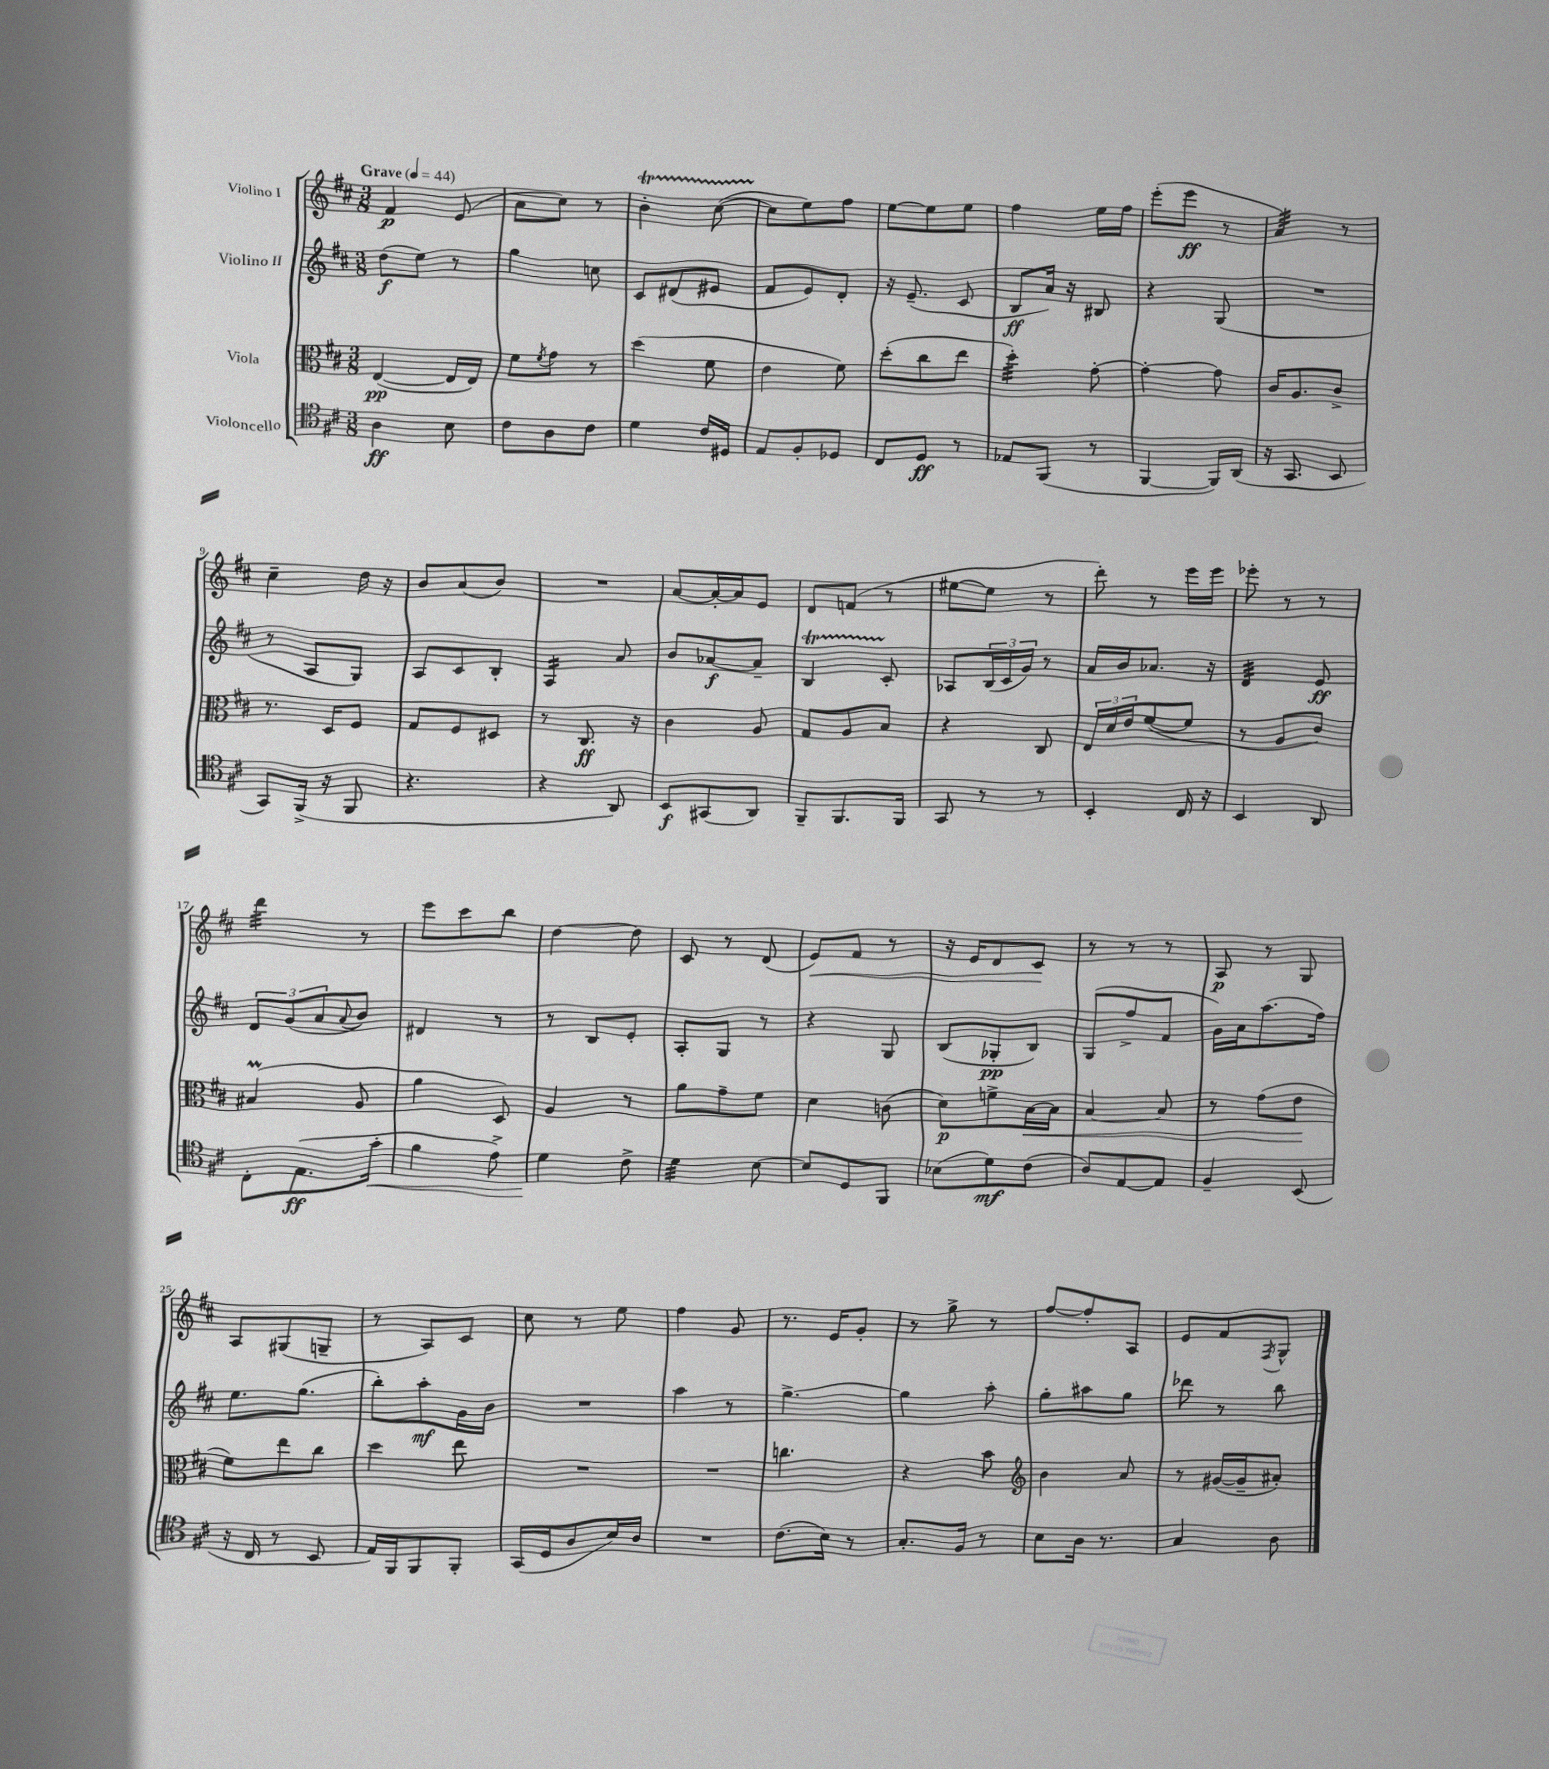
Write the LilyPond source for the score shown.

<<
\new StaffGroup <<
\new Staff = "s0" \with { instrumentName = "Violino I" } {
    \clef treble \key d \major \numericTimeSignature \time 3/8 \tempo "Grave" 4 = 44
    fis'4\p e'8( |
    a'8 cis''8) r8 |
    b'4-.\startTrillSpan cis''8~( |
    cis''8\stopTrillSpan e''8) fis''8 |
    e''8~ e''8 e''8 |
    fis''4 e''16 fis''16 |
    e'''8-.( e'''8\ff r8 |
    a'4:32) r8 |
    cis''4-- d''16 r16 |
    b'8 a'8( b'8) |
    R4. |
    a'8~ a'16~-. a'16 e'8 |
    d'8 f'8( r8 |
    eis''8~ eis''8 r8 |
    d'''8-.) r8 e'''16 e'''16 |
    ees'''8-. r8 r8 |
    d'''4:32 r8 |
    e'''8 cis'''8 b''8 |
    d''4~ d''8 |
    cis'8 r8 d'8( |
    e'8\<) fis'8 r8 |
    r16 e'16 d'8 cis'8\! |
    r8 r8 r8 |
    a8\p r8 g8 |
    a8 gis8( g8-- |
    r8 a8) cis'8 |
    cis''8 r8 e''8 |
    fis''4 g'8 |
    r8. e'16 g'8-. |
    r8 g''8-> r8 |
    fis''8~ fis''8-. a8 |
    e'8 fis'8 \acciaccatura { fis8 } g8-^ \bar "|." |
}
\new Staff = "s1" \with { instrumentName = "Violino II" } {
    \clef treble \key d \major \numericTimeSignature \time 3/8
    d''8\f( e''8) r8 |
    g''4 c''8 |
    cis'8 dis'8( eis'8 |
    fis'8 e'8) d'8-. |
    r16 e'8.--( cis'8 |
    b8\ff a'16) r16 bis8 |
    r4 g8( |
    R4. |
    r8 a8 g8) |
    a8 cis'8 b8-. |
    a4:16 a'8 |
    b'8 aes'8~\f aes'8-- |
    b4\startTrillSpan cis'8-.\stopTrillSpan |
    aes8 \tuplet 3/2 { b16( cis'16 g'16) } r8 |
    a'16 b'16 aes'8. r16 |
    d'4:32 e'8\ff |
    \tuplet 3/2 { d'8 g'8( a'8 } \appoggiatura { a'8 } b'8) |
    dis'4 r8 |
    r8 b8 e'8-. |
    a8-. g8 r8 |
    r4 g8 |
    b8( ges8-.\pp b8) |
    g8( fis''8-> fis'8 |
    g'16) a'16 a''8.( fis''16) |
    e''8. g''8.( |
    b''8-.) a''8-.\mf g'16 b'16 |
    R4. |
    a''4 r8 |
    g''4.~-> |
    g''4 a''8-. |
    g''8-. ais''8 g''8 |
    des'''8 r8 b''8 \bar "|." |
}
\new Staff = "s2" \with { instrumentName = "Viola" } {
    \clef alto \key d \major \numericTimeSignature \time 3/8
    e4~\pp( e16 e16) |
    fis'8 \acciaccatura { fis'8 } g'8 r8 |
    d''4( fis'8 |
    e'4 fis'8) |
    d''8-.( cis''8 e''8 |
    d''4:32-.) g'8~-. |
    g'4~-. g'8 |
    cis'16 a8. cis'8-> |
    r8. d16 fis8 |
    g8 fis8 dis8 |
    r8 cis8.\ff r16 |
    cis'4 a8 |
    g8 a8 b8 |
    r4 cis8 |
    \tuplet 3/2 { e16 d'16 e'16 } fis'8~( fis'8 |
    r8 a8 cis'8) |
    bis4\prall( a8 |
    a'4 d8) |
    a4 r8 |
    a'8 g'8-- fis'8 |
    d'4 c'8( |
    d'8\p) f'8-> b16~\< b16 |
    b4~ b8 |
    r8 g'8( e'8\! |
    fis'8) e''8 cis''8 |
    d''4 e''8 |
    R4. |
    R4. |
    c''4. |
    r4 b'8 |
    \clef treble b'4 a'8 |
    r8 gis'16~( gis'16-- ais'8-.) \bar "|." |
}
\new Staff = "s3" \with { instrumentName = "Violoncello" } {
    \clef tenor \key d \major \numericTimeSignature \time 3/8
    a4\ff b8 |
    cis'8 a8 cis'8 |
    d'4 cis'16 dis16 |
    e8 fis8-. des8 |
    cis8 d8\ff r8 |
    ees8 fis,8( r8 |
    fis,4~ fis,16) a,16( |
    r16 g,8. b,8 |
    g,8) fis,16->( r16 fis,8 |
    r4. |
    r4 a,8) |
    b,8\f gis,8( a,8) |
    fis,8-- fis,8. fis,16 |
    g,8 r8 r8 |
    b,4-. cis16 r16 |
    b,4 a,8 |
    cis8-. e8.\ff( g'16-.\< |
    fis'4 e'8->) |
    d'4\! cis'8-> |
    d'4:32 b8~ |
    b8 d8 fis,8 |
    bes8( d'8\mf) cis'8( |
    a8) e8~ e8 |
    fis4-- b,8( |
    r16 cis16 r8 b,8 |
    e16) fis,16 fis,8 fis,8-. |
    g,16( d16 a8 b16) a16 |
    R4. |
    cis'8.( b16) r8 |
    g8.-. fis16 r8 |
    b8 a16 r8. |
    g4 a8 \bar "|." |
}
>>
>>
